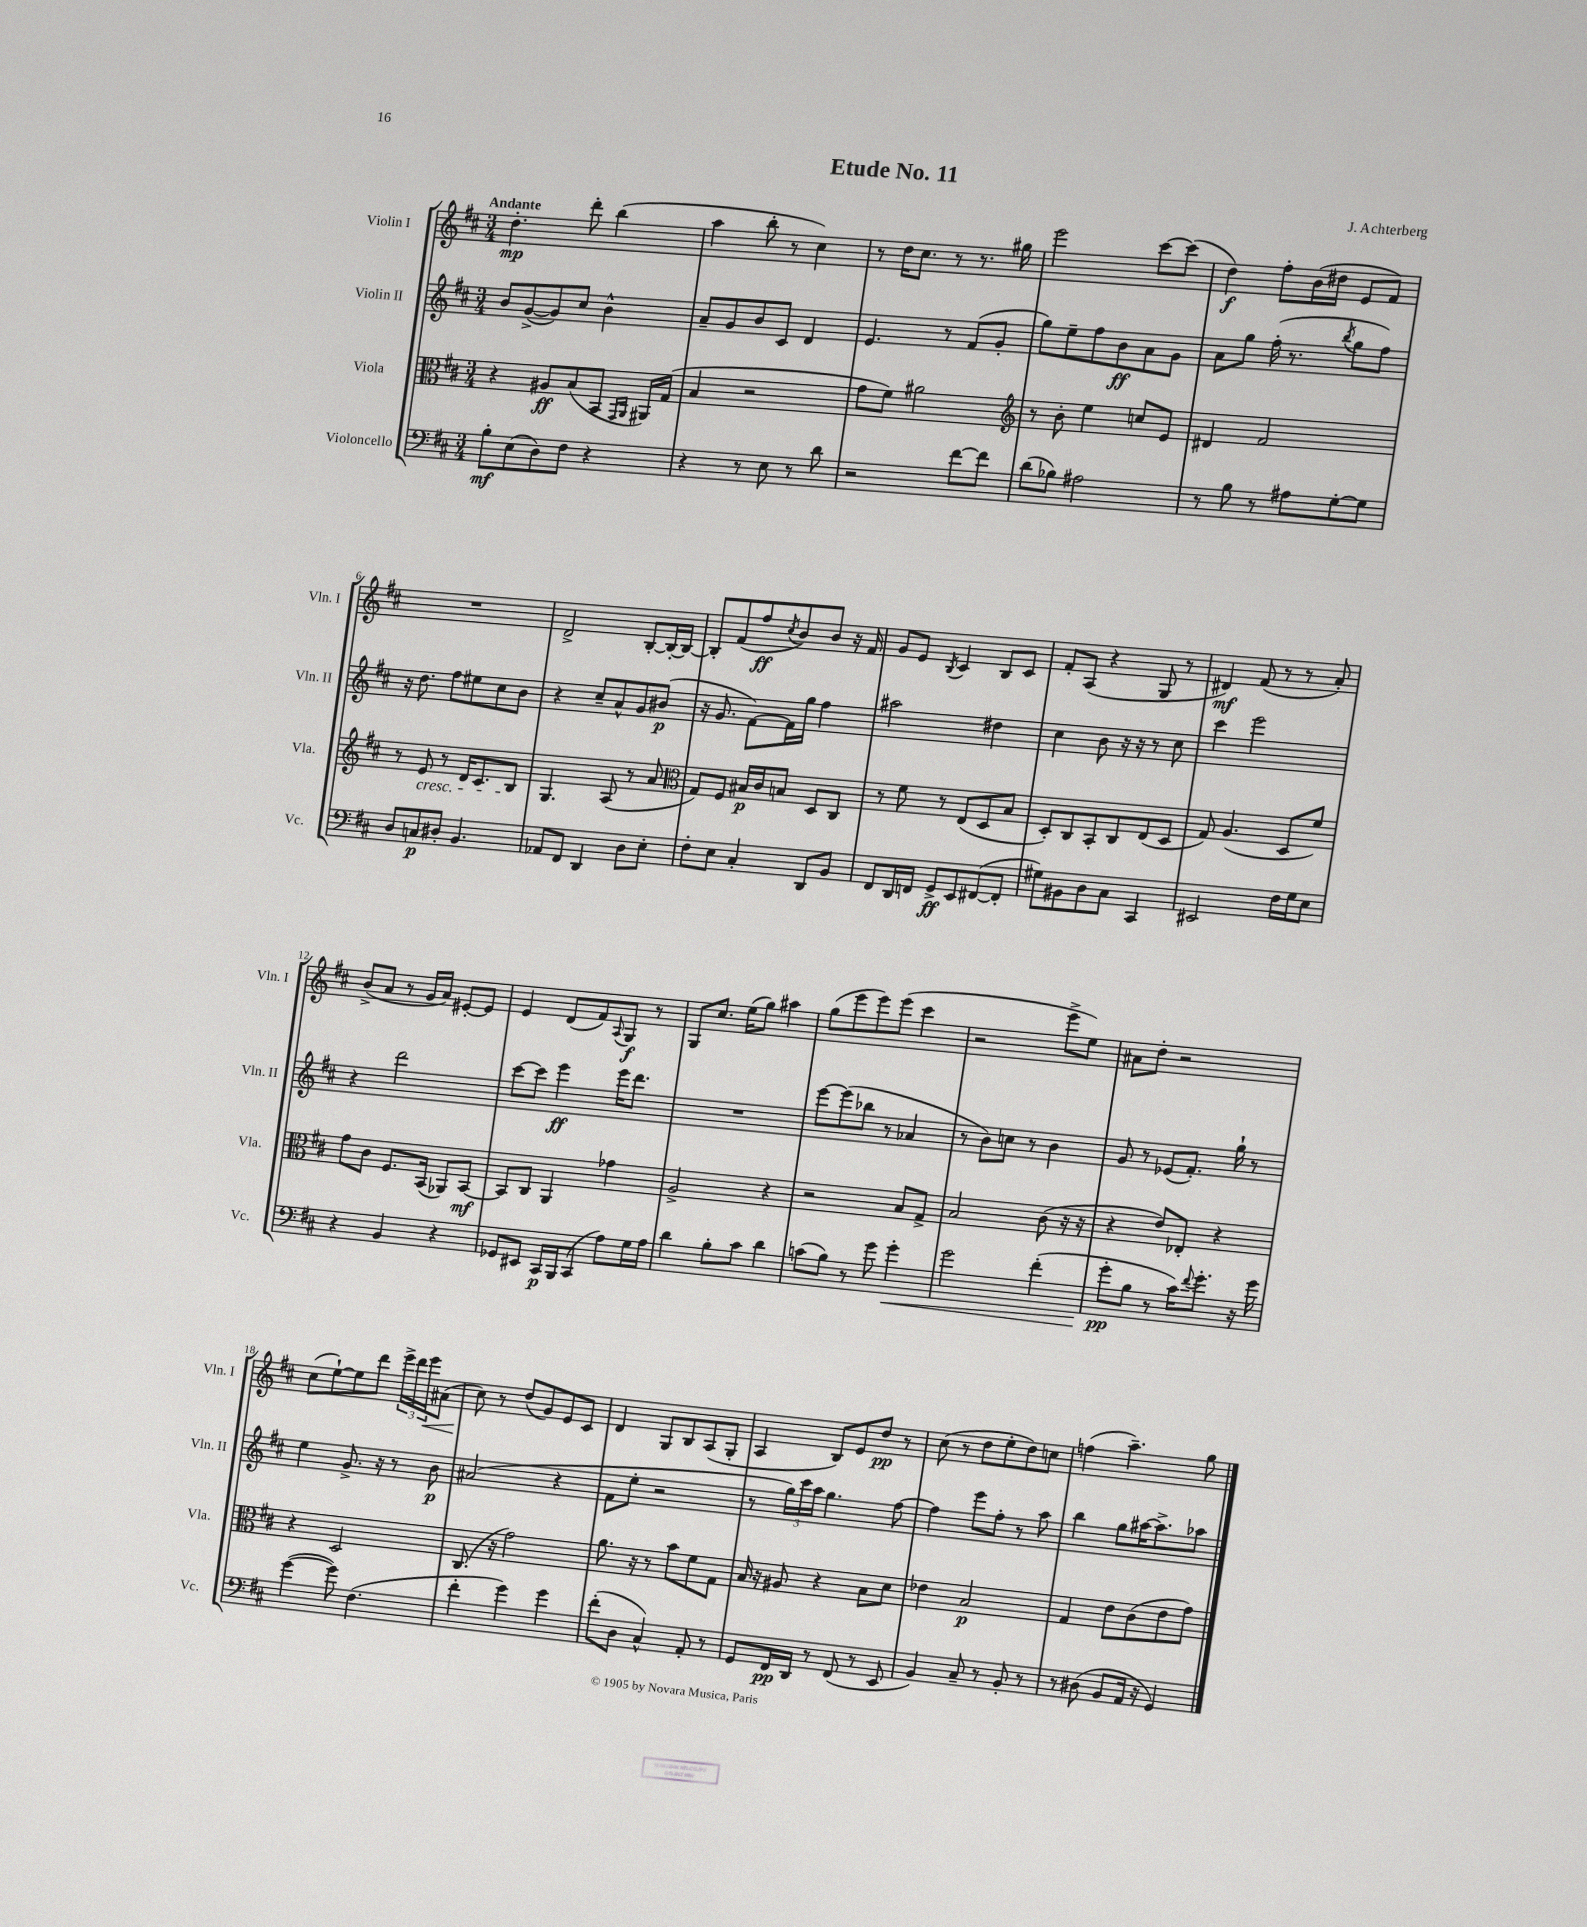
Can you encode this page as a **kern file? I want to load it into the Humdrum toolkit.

**kern	**dynam	**kern	**dynam	**kern	**dynam	**kern	**dynam
*part4	*part4	*part3	*part3	*part2	*part2	*part1	*part1
*staff4	*staff4	*staff3	*staff3	*staff2	*staff2	*staff1	*staff1
*I"Violoncello	*	*I"Viola	*	*I"Violin II	*	*I"Violin I	*
*I'Vc.	*	*I'Vla.	*	*I'Vln. II	*	*I'Vln. I	*
*clefF4	*	*clefC3	*	*clefG2	*	*clefG2	*
*k[f#c#]	*	*k[f#c#]	*	*k[f#c#]	*	*k[f#c#]	*
*M3/4	*	*M3/4	*	*M3/4	*	*M3/4	*
=1	=1	=1	=1	=1	=1	=1	=1
!	!	!	!	!	!	!LO:TX:a:B:t=Andante	!
8B'\L	mf	4r	.	8b/L	.	4.dd'\	mp
(8E\	.	.	.	([8g^/	.	.	.
8D\)	.	8A#X/L	ff	8g/])	.	.	.
8F#\J	.	(8B/	.	8cc#/J	.	8ddd'\	.
4r	.	8BB/J	.	4b^^\	.	(4bb\	.
.	.	16qqGG/LL	.	.	.	.	.
.	.	16qqAA/JJ	.	.	.	.	.
.	.	16AA#X/LL)	.	.	.	.	.
.	.	(16G/JJ	.	.	.	.	.
=2	=2	=2	=2	=2	=2	=2	=2
4r	.	4B/	.	8a~/L	.	4aa\	.
.	.	.	.	8g/	.	.	.
8r	.	2r	.	8b/	.	8bb'\	.
8E\	.	.	.	8c#/J	.	8r	.
8r	.	.	.	4d/	.	4cc#\)	.
8d\	.	.	.	.	.	.	.
=3	=3	=3	=3	=3	=3	=3	=3
2r	.	8g\L	.	4.e/	.	8r	.
.	.	8f#\J)	.	.	.	16dd\KL	.
.	.	.	.	.	.	8.cc#\J	.
.	.	2a#X\	.	.	.	.	.
.	.	.	.	8r	.	8r	.
[8f#\L	.	.	.	(8f#/L	.	8.r	.
8f#\J]	.	.	.	8g'/J	.	.	.
.	.	.	.	.	.	16gg#X\	.
=4	=4	=4	=4	=4	=4	=4	=4
*	*	*clefG2	*	*	*	*	*
(8d\L	.	8r	.	8gg\L)	.	2eee\	.
8B-X\J)	.	8b'\	.	8ee~\	.	.	.
2A#X\	.	4ee\	.	8ff#\	.	.	.
.	.	.	.	8b\	ff	.	.
.	.	8ccn/L	.	8a\	.	[8ccc#\L	.
.	.	8e/J	.	8g\J	.	(8ccc#\J]	.
=5	=5	=5	=5	=5	=5	=5	=5
8r	.	4d#X/	.	8a\L	.	4dd\)	f
8B\	.	.	.	8gg\J	.	.	.
8r	.	2f#/	.	(16ff#'\	.	8ff#'\L	.
.	.	.	.	8.r	.	.	.
8A#X\L	.	.	.	.	.	(16b\L	.
.	.	.	.	.	.	16dd#X\JJ	.
.	.	.	.	8qbb/	.	.	.
[8G'\	.	.	.	8gg\L	.	8e/L	.
8G\J]	.	.	.	8ff#\J)	.	8f#/J)	.
!!LO:LB:g=z
=6	=6	=6	=6	=6	=6	=6	=6
8D/L	.	8r	.	16r	.	2.r	.
.	.	.	.	8.dd\	.	.	.
!	!	!LO:TX:b:i:t=cresc.	!	!	!	!	!
8Cn/	p	8e/	.	.	.	.	.
8D#X'/J	.	8r	.	8ff#\L	.	.	.
4.BB/	.	16d/KL	.	8ee#X\	.	.	.
.	.	8.c#/	.	.	.	.	.
.	.	.	.	8cc#\	.	.	.
.	.	8B/J	.	8b\J	.	.	.
=7	=7	=7	=7	=7	=7	=7	=7
8AA-X/L	.	4.G/	.	4r	.	2d^/	.
8FF#/J	.	.	.	.	.	.	.
4DD/	.	.	.	8cc#~/L	.	.	.
.	.	(8A/	.	8a^^/	.	.	.
8D\L	.	8r	.	8g/	.	[8B'/L	.
8E'\J	.	8a/	.	(8b#X/J	p	16B'/L_	.
.	.	.	.	.	.	16B/JJ_	.
=8	=8	=8	=8	=8	=8	=8	=8
*	*	*clefC3	*	*	*	*	*
8F#'\L	.	8G/L)	.	16r	.	8B'/L]	.
.	.	.	.	8.g/	.	.	.
8E\J	.	8F#/J	.	.	.	(8f#/	.
4C#'/	.	16B#X/LL	p	[8f#\L)	.	8ff#/	ff
.	.	16c#/J	.	.	.	.	.
.	.	.	.	.	.	8qcc#/	.
.	.	8Bn/J	.	16f#\L]	.	8b/)	.
.	.	.	.	16gg\JJ	.	.	.
8DD/L	.	8D/L	.	4ff#\	.	8b/J	.
8BB/J	.	8C#/J	.	.	.	16r	.
.	.	.	.	.	.	16f#/	.
=9	=9	=9	=9	=9	=9	=9	=9
8FF#/L	.	8r	.	2aa#X\	.	8g/L	.
16DD/L	.	8f#\	.	.	.	8e/J	.
16FFn/JJ	.	.	.	.	.	.	.
.	.	.	.	.	.	8qB/	.
8GG^/L	ff	8r	.	.	.	4c#/	.
8EE/	.	(8E/L	.	.	.	.	.
([8FF#X/	.	8D/	.	4dd#X\	.	8B/L	.
8FF#'/J]	.	8B/J	.	.	.	8c#/J	.
=10	=10	=10	=10	=10	=10	=10	=10
8G#X\L)	.	8D'/L)	.	4cc#\	.	8f#'/L	.
8BB#X\	.	8C#/	.	.	.	(8A/J	.
8D\	.	8BB'/	.	8b\	.	4r	.
8C#\J	.	8C#/	.	16r	.	.	.
.	.	.	.	16r	.	.	.
4CC#/	.	(8E/	.	8r	.	8G/	.
.	.	8D/J	.	8cc#\	.	8r	.
=11	=11	=11	=11	=11	=11	=11	=11
2EE#X/	.	8G/)	.	4ccc#\	.	4d#X/)	mf
.	.	(4.A/	.	.	.	.	.
.	.	.	.	2eee\	.	(8f#/	.
.	.	.	.	.	.	8r	.
16F#\LL	.	8D/L	.	.	.	8r	.
16G\J	.	.	.	.	.	.	.
8E\J	.	8f#/J)	.	.	.	8a'/)	.
!!LO:LB:g=z
=12	=12	=12	=12	=12	=12	=12	=12
4r	.	8g\L	.	4r	.	(8b^/L	.
.	.	8c#\J	.	.	.	8a/J	.
4BB/	.	8.F#/L	.	2ddd\	.	8r	.
.	.	.	.	.	.	16g/LL	.
.	.	(16BB/Jk	.	.	.	16a/JJ)	.
4r	.	8AA-X/L)	.	.	.	[8e#X'/L	.
.	.	[8BB/J	mf	.	.	8e#/J]	.
=13	=13	=13	=13	=13	=13	=13	=13
8GG-X/L	.	8BB/L]	.	[8ccc#\L	.	4e/	.
8EE#X/J	.	8C#/J	.	8ccc#\J]	.	.	.
16CC#/LL	p	4AA/	.	4eee\	ff	(8d/L	.
16BBB/J	.	.	.	.	.	.	.
(8CC#/J	.	.	.	.	.	8f#/)	.
.	.	.	.	.	.	8qqA/	.
8A\L)	.	4g-X\	.	16eee\KL	.	8G/J	f
.	.	.	.	8.ddd\J	.	.	.
16G\L	.	.	.	.	.	8r	.
16A\JJ	.	.	.	.	.	.	.
=14	=14	=14	=14	=14	=14	=14	=14
4d\	.	2A^/	.	2.r	.	8G/L	.
.	.	.	.	.	.	8.cc#/J	.
8B'\L	.	.	.	.	.	.	.
.	.	.	.	.	.	(16ee\KL	.
8c#\J	.	.	.	.	.	8gg\J)	.
4d\	.	4r	.	.	.	4aa#X\	.
=15	=15	=15	=15	=15	=15	=15	=15
(8cn\L	.	2r	.	[8eee\L	.	(8gg\L	.
8B\J)	.	.	.	(8eee\]	.	8eee\	.
8r	.	.	.	8bb-X\J	.	8eee\)	.
8g\	.	.	.	8r	.	(8eee\J	.
!	!LO:HP:b	!	!	!	!	!	!
4g'\	<	8B/L	.	4a-X/	.	4ccc#\	.
.	.	8G^/J	.	.	.	.	.
=16	=16	=16	=16	=16	=16	=16	=16
2g\	.	2B/	.	8r	.	2r	.
.	.	.	.	8b\L)	.	.	.
.	.	.	.	8ccn\J	.	.	.
.	.	.	.	8r	.	.	.
(4f#'\	.	(8c#\	.	4b\	.	8eee^\L	.
.	.	16r	.	.	.	8ee\J)	.
.	.	16r	.	.	.	.	.
=17	=17	=17	=17	=17	=17	=17	=17
8g'\L	pp	4r	.	8g/	.	8a#X\L	.
8B\J	[	.	.	8r	.	8dd'\J	.
8r	.	8e/L)	.	(8e-X/L	.	2r	.
16c#\KL)	.	8E-X'/J	.	8.f#'/J)	.	.	.
8qqf#/	.	.	.	.	.	.	.
8.g'\J	.	.	.	.	.	.	.
.	.	4r	.	.	.	.	.
.	.	.	.	16gg`\	.	.	.
16r	.	.	.	8r	.	.	.
16g\	.	.	.	.	.	.	.
!!LO:LB:g=z
=18	=18	=18	=18	=18	=18	=18	=18
([4g\	.	4r	.	4ee\	.	(8cc#\L	.
.	.	.	.	.	.	[8ee`\)	.
8g\])	.	2D/	.	8.g^/	.	8ee\]	.
(4.F#\	.	.	.	.	.	8ddd\J	.
.	.	.	.	16r	.	.	.
.	.	.	.	8r	.	24eee^\LL	.
.	.	.	.	.	.	24ddd\	.
!	!	!	!	!	!	!	!LO:HP:b
.	.	.	.	.	.	24eee\J	<
.	.	.	.	8b\	p	(8a#X\J	.
=19	=19	=19	=19	=19	=19	=19	=19
4f#'\	.	(8.C#/	.	(2a#X/	.	8cc#\)	.
.	.	.	.	.	.	8r	[
.	.	16r	.	.	.	.	.
4g\)	.	2g\)	.	.	.	(8dd/L	.
.	.	.	.	.	.	8g/)	.
4g\	.	.	.	4r	.	8e/	.
.	.	.	.	.	.	8c#/J	.
=20	=20	=20	=20	=20	=20	=20	=20
(8f#'\L	.	8.a\	.	8f#\L	.	4d/	.
8D\J	.	.	.	8ee'\J	.	.	.
.	.	16r	.	.	.	.	.
4C#^^/)	.	8r	.	2r	.	8G/L	.
.	.	8b\L	.	.	.	8B/	.
8AA'/	.	8f#\	.	.	.	(8A/	.
8r	.	8G\J	.	.	.	8G'/J	.
=21	=21	=21	=21	=21	=21	=21	=21
8GG/L	.	16B/	.	8r	.	4A/	.
.	.	16r	.	.	.	.	.
16FF#/L	pp	8A#X/	.	24gg\LL)	.	.	.
.	.	.	.	24ccc#\	.	.	.
16DD/JJ	.	.	.	.	.	.	.
.	.	.	.	24aa\JJ	.	.	.
8r	.	4r	.	4.gg\	.	8B/L)	.
(8FF#/	.	.	.	.	.	8e/	.
8r	.	8B\L	.	.	.	8dd/J	pp
8EE/	.	8d\J	.	[8ff#\	.	8r	.
=22	=22	=22	=22	=22	=22	=22	=22
4BB/)	.	4e-X\	.	4ff#\]	.	(8cc#\	.
.	.	.	.	.	.	8r	.
8C#~/	.	2B/	p	8eee\L	.	8dd\L	.
8r	.	.	.	8ff#'\J	.	8ee'\	.
8BB'/	.	.	.	8r	.	8dd\)	.
8r	.	.	.	8aa\	.	8ccn\J	.
=23	=23	=23	=23	=23	=23	=23	=23
8r	.	4G/	.	4bb\	.	(4ffn\	.
(8D#X\	.	.	.	.	.	.	.
8BB/L	.	8e\L	.	8gg\L	.	4.aa~\)	.
16AA/Jk	.	(8c#\	.	[16aa#X\K	.	.	.
16r	.	.	.	8.aa#^\]	.	.	.
4GG/)	.	8e\	.	.	.	.	.
.	.	8g\J)	.	8aa-X\J	.	8gg\	.
==	==	==	==	==	==	==	==
*-	*-	*-	*-	*-	*-	*-	*-
